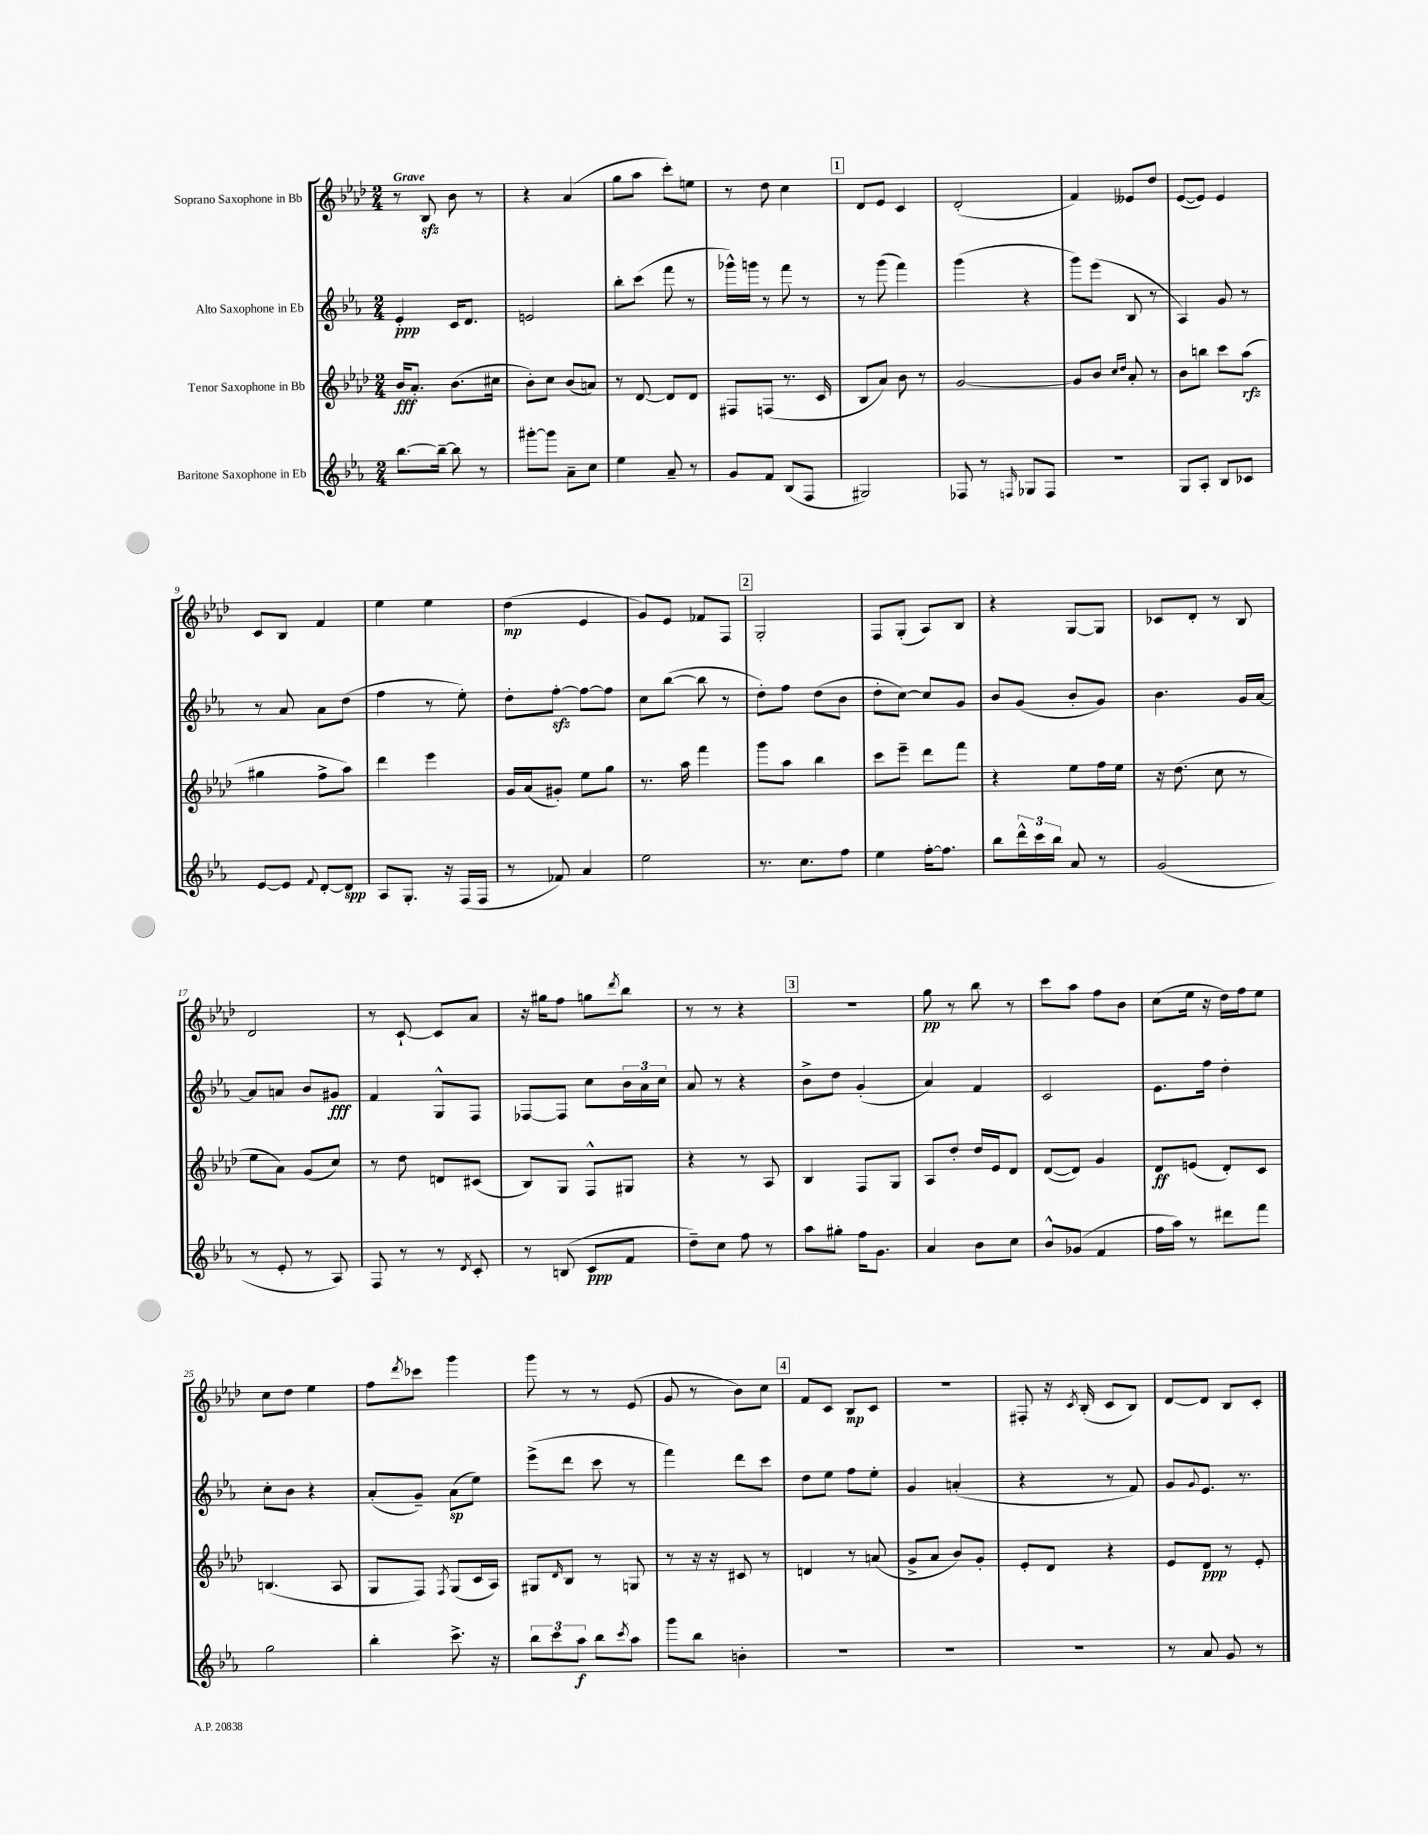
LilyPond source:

<<
\new StaffGroup <<
\new Staff = "s0" \with { instrumentName = "Soprano Saxophone in Bb" } {
    \clef treble \key aes \major \numericTimeSignature \time 2/4 \tempo "Grave"
    r8 bes8\sfz bes'8 r8 |
    r4 aes'4( |
    g''8 aes''8 c'''8-.) e''8 |
    r8 des''8 c''4 |
    \mark \markup { \box "1" } des'8 ees'8 c'4 |
    des'2-.( |
    f'4) eeses'8 des''8 |
    ees'8~( ees'8) ees'4 |
    c'8 bes8 f'4 |
    ees''4 ees''4 |
    des''4\mp( ees'4 |
    g'8) ees'8 fes'8 f8 |
    \mark \markup { \box "2" } g2-. |
    f8 g8-.( aes8) bes8 |
    r4 g8~ g8 |
    ces'8 des'8-. r8 bes8 |
    des'2 |
    r8 c'8~-! c'8 aes'8 |
    r16 gis''16 f''8 g''8 \acciaccatura { des'''8 } bes''8 |
    r8 r8 r4 |
    \mark \markup { \box "3" } r2 |
    g''8\pp r8 bes''8 r8 |
    c'''8 aes''8 f''8 bes'8 |
    c''8( ees''16 r16 des''16) f''16 ees''8 |
    c''8 des''8 ees''4 |
    f''8 \acciaccatura { des'''8 } ces'''8 g'''4 |
    g'''8 r8 r8 ees'8( |
    g'8 r8 bes'8) c''8 |
    \mark \markup { \box "4" } f'8 c'8 bes8\mp c'8 |
    r2 |
    fis8-. r16 \acciaccatura { c'8 } bes16-.( c'8 bes8) |
    des'8~ des'8 bes8 c'8-. \bar "|." |
}
\new Staff = "s1" \with { instrumentName = "Alto Saxophone in Eb" } {
    \clef treble \key ees \major \numericTimeSignature \time 2/4
    ees'4-.\ppp c'16 d'8. |
    e'2 |
    bes''8-. c'''8( f'''8 r8 |
    ges'''16-^) g'''16 r8 f'''8 r8 |
    \mark \markup { \box "1" } r8 g'''8( f'''4) |
    g'''4( r4 |
    g'''8) ees'''8( bes8 r8 |
    aes4) g'8 r8 |
    r8 aes'8 aes'8 d''8( |
    f''4 r8 ees''8-.) |
    d''8-. f''8~-.\sfz f''8~ f''8 |
    c''8 bes''8~( bes''8 r8 |
    \mark \markup { \box "2" } d''8-.) f''8 d''8( bes'8 |
    d''8-. c''8~) c''8 g'8 |
    bes'8 g'8( bes'8-. g'8) |
    bes'4. g'16 aes'16~ |
    aes'8 a'8 bes'8 gis'8\fff |
    f'4 g8-^ f8 |
    fes8~ fes8 c''8 \tuplet 3/2 { bes'16 aes'16 c''16 } |
    aes'8 r8 r4 |
    \mark \markup { \box "3" } bes'8-> d''8 g'4-.( |
    aes'4) f'4 |
    c'2 |
    ees'8. f''16 d''4-. |
    c''8-. bes'8 r4 |
    aes'8-.( g'8--) aes'8\sp( ees''8) |
    ees'''8->( d'''8 c'''8 r8 |
    f'''4) d'''8 c'''8 |
    \mark \markup { \box "4" } d''8 ees''8 f''8 ees''8-. |
    g'4 a'4-.( |
    r4 r8 f'8) |
    g'8 \appoggiatura { g'8 } ees'8. r8. \bar "|." |
}
\new Staff = "s2" \with { instrumentName = "Tenor Saxophone in Bb" } {
    \clef treble \key aes \major \numericTimeSignature \time 2/4
    bes'16\fff aes'8.-. bes'8.( cis''16 |
    bes'8-.) c''8 bes'8( a'8) |
    r8 des'8~ des'8 des'8 |
    fis8 f8( r8. c'16 |
    \mark \markup { \box "1" } bes8 aes'8) bes'8 r8 |
    g'2~ |
    g'8 bes'8 \grace { c''16 des''16 } aes'8-. r8 |
    bes'8 b''8 c'''8 aes''8\rfz( |
    gis''4 f''8-> aes''8) |
    des'''4 ees'''4 |
    g'16 aes'16( gis'8-.) ees''8 g''8 |
    r8. aes''16 f'''4 |
    \mark \markup { \box "2" } g'''8 aes''8 bes''4 |
    c'''8 ees'''8-- des'''8 f'''8 |
    r4 ees''8 f''16 ees''16 |
    r16 des''8.( c''8 r8 |
    ees''8 aes'8) g'8( c''8) |
    r8 des''8 d'8 cis'8( |
    bes8) g8 f8-^ gis8 |
    r4 r8 aes8 |
    \mark \markup { \box "3" } bes4 f8 g8 |
    aes8 des''8-. des''16 ees'16 des'8 |
    des'8~( des'8) g'4 |
    des'8\ff e'8( des'8-.) c'8 |
    b4.( aes8 |
    g8 f8) \acciaccatura { f8 } g8( c'16 aes16) |
    gis8 \grace { des'16 } bes8 r8 g8 |
    r8 r16 r16 cis'8 r8 |
    \mark \markup { \box "4" } d'4 r8 a'8( |
    g'8-> aes'8 bes'8) g'8-. |
    ees'8-. des'8 r4 |
    ees'8 des'8\ppp r8 ees'8-. \bar "|." |
}
\new Staff = "s3" \with { instrumentName = "Baritone Saxophone in Eb" } {
    \clef treble \key ees \major \numericTimeSignature \time 2/4
    bes''8.~ bes''16~-- bes''8 r8 |
    gis'''8~-. gis'''8 aes'8-- c''8 |
    ees''4 aes'8-- r8 |
    g'8 f'8 bes8( f8 |
    \mark \markup { \box "1" } gis2) |
    fes8 r8 \grace { f16 } ges8 f8 |
    r2 |
    g8 aes8-. bes8 ces'8 |
    ees'8~ ees'8 \appoggiatura { f'8 } d'8~-. d'8\spp |
    aes8 g8.-. r16 f16( f16 |
    r8 fes'8) aes'4 |
    ees''2 |
    \mark \markup { \box "2" } r8. c''8. f''8 |
    ees''4 f''16~-. f''8. |
    bes''8 \tuplet 3/2 { d'''16-^ c'''16 bes''16 } aes'8 r8 |
    g'2( |
    r8 ees'8-. r8 aes8) |
    f8 r8 r8 \acciaccatura { d'8 } c'8-. |
    r8 b8( c'8\ppp f'8 |
    d''8--) c''8 f''8 r8 |
    \mark \markup { \box "3" } aes''8 gis''8-. f''16 g'8. |
    aes'4 bes'8 c''8 |
    bes'8-^ ges'8( f'4 |
    f''16 aes''16) r8 dis'''8 f'''8 |
    g''2 |
    bes''4-. c'''8.-> r16 |
    \tuplet 3/2 { bes''8 c'''8 aes''8\f } bes''8 \acciaccatura { c'''8 } aes''8 |
    g'''8 bes''8 b'4-. |
    \mark \markup { \box "4" } R2 |
    R2 |
    R2 |
    r8 aes'8 g'8 r8 \bar "|." |
}
>>
>>
